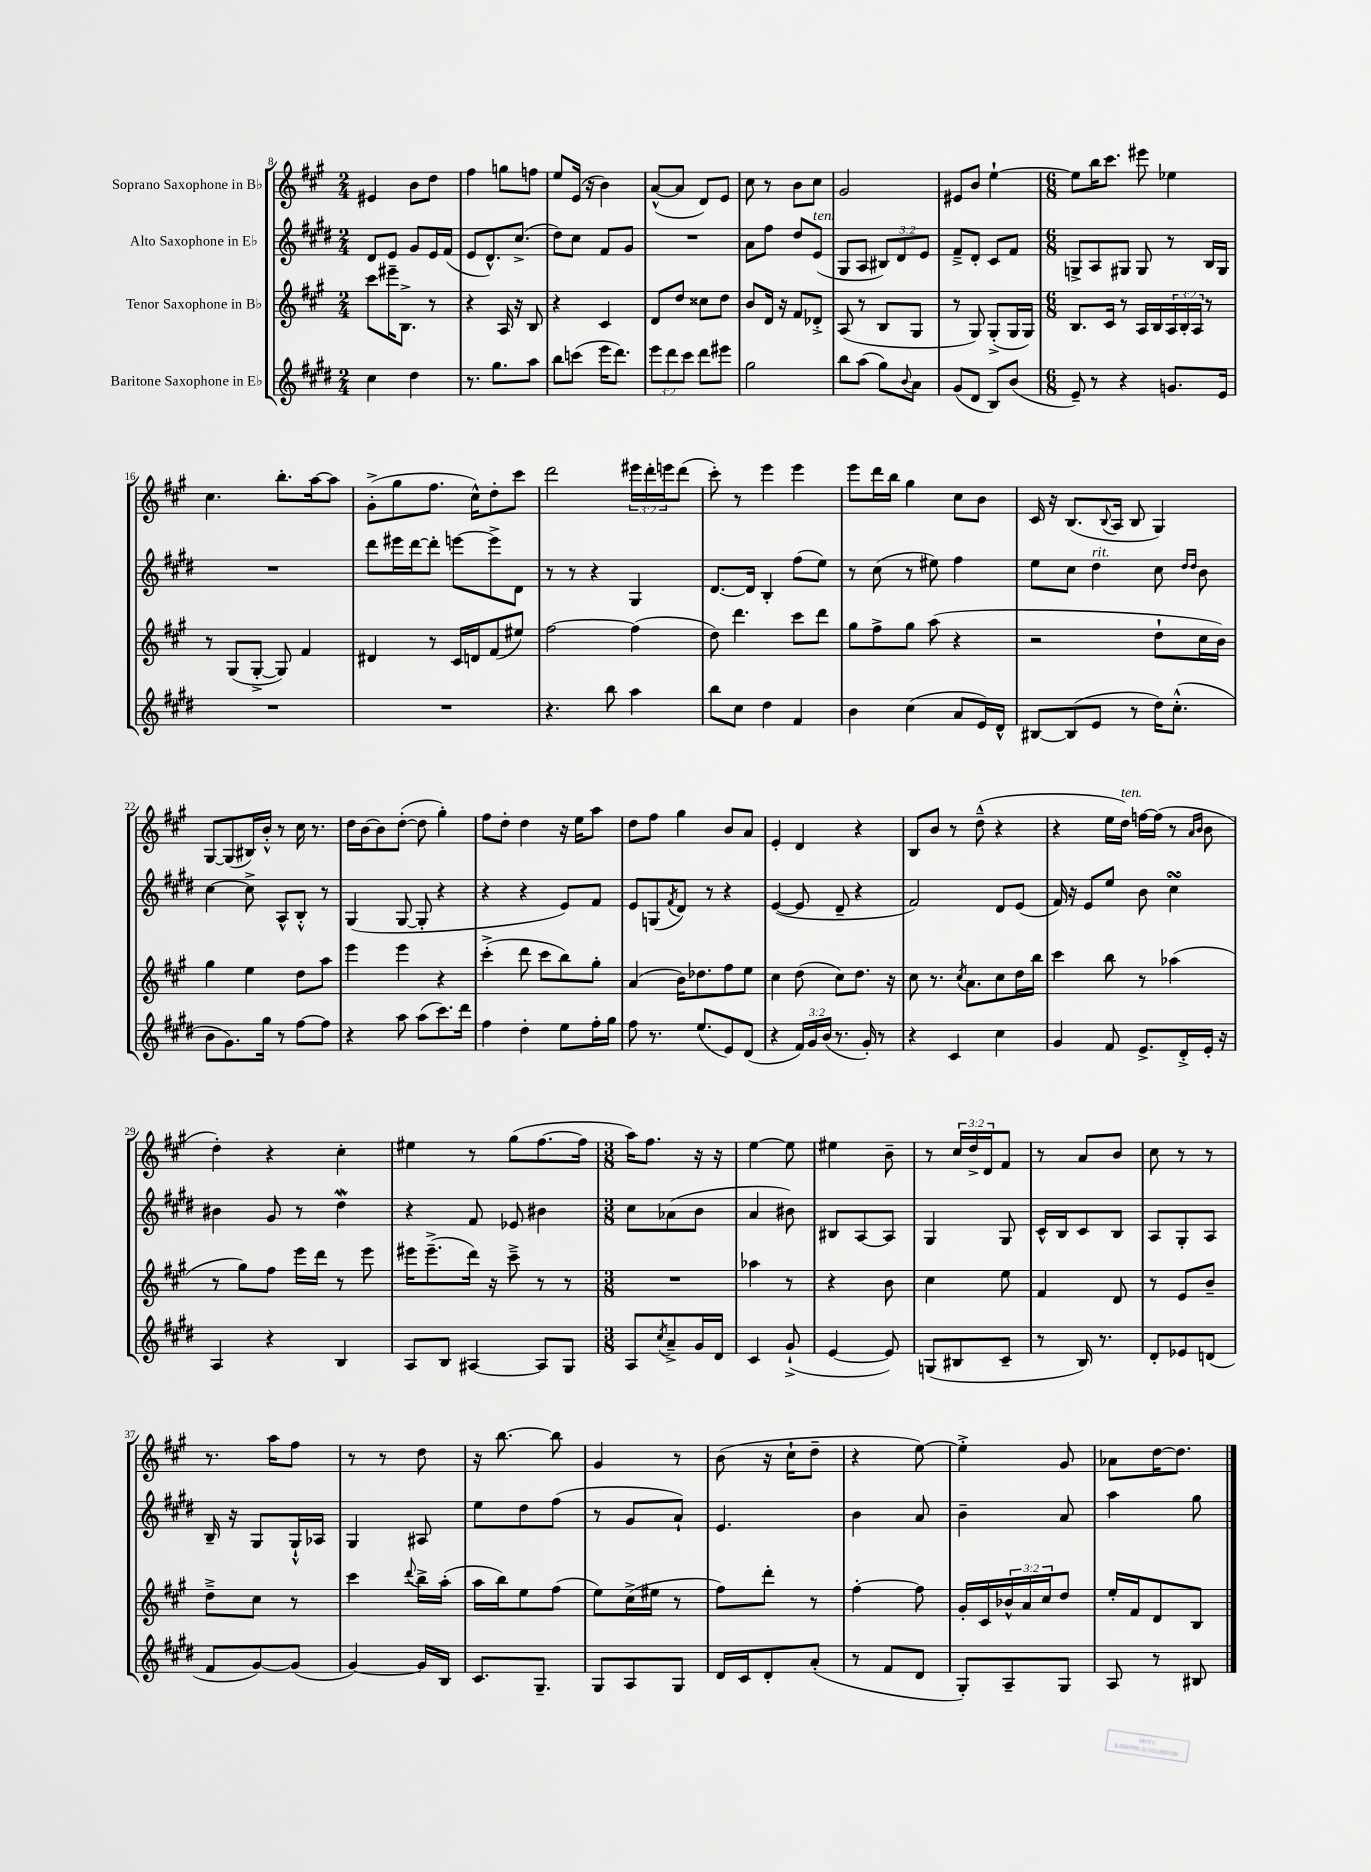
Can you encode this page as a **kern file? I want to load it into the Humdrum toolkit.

**kern	**kern	**kern	**kern
*staff4	*staff3	*staff2	*staff1
*clefG2	*clefG2	*clefG2	*clefG2
*k[f#c#g#d#]	*k[f#c#g#]	*k[f#c#g#d#]	*k[f#c#g#]
*M2/4	*M2/4	*M2/4	*M2/4
4cc#	8ccc#	8d#	4e#
.	16eee#~	8e	.
.	8.B^	.	.
4dd#	.	8g#	8b
.	8r	16e	8dd
.	.	(16f#	.
=	=	=	=
8.r	4r	8e	4ff#
.	.	8.d#^^)	.
8.gg#	.	.	.
.	16A	.	8gg
.	16r	(8.cc#^	.
8aa	8B	.	8ff
=	=	=	=
8bb	4r	8dd#)	8ee
(8ccc	.	8cc#	(16e
.	.	.	16r
16eee	4c#	8f#	4b)
8.ddd#)	.	.	.
.	.	8g#	.
=	=	=	=
12eee	8d	2r	([8a^^
12ddd#	.	.	.
.	8dd	.	8a]
12ccc#	.	.	.
8ddd#	8cc##	.	8d)
8eee#	8dd	.	8e
=	=	=	=
2gg#	8b	8a	8cc#
.	16d	8ff#	8r
.	16r	.	.
.	8f#	8dd#	8b
.	8d-'^	(8e	8cc#
=	=	=	=
8bb	(8A	8G#	2g#
(8aa	8r	8A	.
8gg#)	8B	12B#)	.
.	.	12d#	.
8qqb	.	.	.
8a	8G#	.	.
.	.	12e	.
=	=	=	=
(8g#	8r	8f#~^	8e#
8d#	8G#)	8d#'	8b
8B)	(8G#'^	8c#	[4ee`
(8b	16G#	8f#	.
.	16G#)	.	.
=	=	=	=
*M6/8	*M6/8	*M6/8	*M6/8
8e~)	8.B	8G^	8ee]
8r	.	8A	16bb
.	16c#	.	8.ccc#
4r	8r	8G#	.
.	16A	8G#	8eee#
.	16B	.	.
8.g	24A	8r	4ee-
.	24B'	.	.
.	24A	.	.
.	8r	16B	.
16e	.	16G#	.
=	=	=	=
2.r	8r	2.r	4.cc#
.	(8G#	.	.
.	[8G#'^	.	.
.	8G#])	.	8.bb'
.	4f#	.	.
.	.	.	[16aa
.	.	.	8aa]
=	=	=	=
2.r	4d#	8ddd#	(8g#'^
.	.	16eee#	8gg#
.	.	[16ddd#	.
.	8r	8ddd#']	8.ff#
.	16c#	[8eee	.
.	16d	.	16cc#^^)
.	(8f#	8eee^]	8dd'
.	8ee#)	8d#	8ccc#
=	=	=	=
4.r	[2ff#	8r	2ddd
.	.	8r	.
.	.	4r	.
8bb	.	.	.
4aa	(4ff#]	4G#	24eee#
.	.	.	24ddd'
.	.	.	24eee
.	.	.	(8ddd
=	=	=	=
8bb	8dd)	[8.d#	8ccc#')
8cc#	4.ddd	.	8r
.	.	16d#]	.
4dd#	.	4B'	4eee
4f#	8ccc#	(8ff#	4eee
.	8ddd	8ee)	.
=	=	=	=
4b	8gg#	8r	8eee
.	8ff#^	(8cc#	16ddd
.	.	.	16bb
(4cc#	8gg#	8r	4gg#
.	(8aa	8ee#)	.
8a	4r	4ff#	8cc#
16e)	.	.	8b
16d#^^	.	.	.
=	=	=	=
[8B#	2r	8ee	16c#
.	.	.	16r
(8B#]	.	8cc#	(8.B
8e	.	4dd#	.
.	.	.	8qqB
.	.	.	16A
8r	.	.	8B
16dd#)	8dd`	8cc#	4G#)
(8.cc#'^^	.	.	.
.	.	16qqdd#	.
.	.	16qqdd#	.
.	16cc#	8b	.
.	16b)	.	.
=	=	=	=
8b	4gg#	[4cc#	[8G#
8.g#)	.	.	(8G#]
.	4ee	8cc#^]	16B#)
16gg#	.	.	16b'^^
8r	.	8A^^	8r
[8ff#	8dd	8B'^^	16cc#
.	.	.	8.r
8ff#]	8aa	8r	.
=	=	=	=
4r	4eee	(4G#	16dd
.	.	.	[16b
.	.	.	8b]
8aa	4eee	[8G#	([8dd'
(8aa	.	8G#']	8dd]
8.ccc#)	4r	4r	4gg#')
16ddd#	.	.	.
=	=	=	=
4ff#	(4ccc#'^	4r	8ff#
.	.	.	8dd'
4dd#'	8ddd	4r	4dd
.	8ccc#	.	.
8ee	8bb)	8e)	16r
.	.	.	16ee
16ff#'	8gg#'	8f#	8aa
16gg#	.	.	.
=	=	=	=
8ff#	(4a	8e	8dd
8.r	.	(8G	8ff#
.	.	8qf#	.
.	16b)	8d#)	4gg#
(8.ee	8.dd-	.	.
.	.	8r	.
8e)	8ff#	4r	8b
(8d#	8ee	.	8a
=	=	=	=
4r	4cc#	([4e	4e'
24f#)	(8dd	8e]	4d
24g#	.	.	.
(24b	.	.	.
8.r	8cc#)	8d#~	.
.	8.dd	4r	4r
16g#')	.	.	.
8r	.	.	.
.	16r	.	.
=	=	=	=
4r	8cc#	2f#)	8B
.	8.r	.	8b
4c#	.	.	8r
.	8qcc#	.	.
.	8.a	.	.
.	.	.	(8dd~^^
4cc#	8cc#	8d#	4r
.	16dd	(8e	.
.	16bb	.	.
=	=	=	=
4g#	4ccc#	16f#)	4r
.	.	16r	.
.	.	8e	.
8f#	8bb	8ee	16ee
.	.	.	16dd)
8.e^	8r	8b	[16ff
.	.	.	(16ff]
.	(4aa-	4cc#	8r
16d#'^	.	.	.
.	.	.	16qqa
.	.	.	16qqb
16e'	.	.	8b
16r	.	.	.
=	=	=	=
4A	8r	4b#	4dd')
.	8gg#)	.	.
4r	8ff#	8g#	4r
.	16eee	8r	.
.	16ddd	.	.
4B	8r	4dd#	4cc#'
.	8eee	.	.
=	=	=	=
8A	16eee#	4r	4ee#
.	(8.eee#~^	.	.
8B	.	.	.
[4A#	16ddd)	8f#	8r
.	16r	.	.
.	8ccc#~^	8e-	(8gg#
8A#]	8r	4b#	[8.ff#
8G#	8r	.	.
.	.	.	16ff#]
=	=	=	=
*M3/8	*M3/8	*M3/8	*M3/8
8A	4.r	8cc#	16aa)
.	.	.	8.ff#
8qcc#	.	.	.
8a~^	.	(8a-	.
16g#	.	8b	16r
16d#	.	.	16r
=	=	=	=
4c#	4aa-	4a	[4ee
(8g#`^	8r	8b#)	8ee]
=	=	=	=
[4e	4r	8B#	4ee#
.	.	[8A	.
8e])	8b	8A]	8b~
=	=	=	=
(8G	4cc#	4G#	8r
8B#	.	.	24cc#
.	.	.	24dd^
.	.	.	24d
8c#~	8ee	8G#	8f#
=	=	=	=
8r	4f#	16c#^^	8r
.	.	16B	.
16B)	.	8c#	8a
8.r	.	.	.
.	8d	8B	8b
=	=	=	=
8d#'	8r	8A	8cc#
8e-	8e	8G#'	8r
(8d	8b~	8A	8r
=	=	=	=
8f#	8dd~^	16B~	8.r
.	.	16r	.
[8g#)	8cc#	8G#	.
.	.	.	16aa
(8g#]	8r	16G#`^^	8ff#
.	.	16A-	.
=	=	=	=
[4g#)	4ccc#	4G#	8r
.	.	.	8r
.	8qqddd	.	.
16g#]	16bb^	8A#	8dd
16B	(16aa'	.	.
=	=	=	=
8.c#	16aa	8ee	16r
.	16bb)	.	[8.bb
.	8ee	8dd#	.
8.G#~	.	.	.
.	(8ff#	(8ff#	8bb]
=	=	=	=
8G#	8ee)	8r	4g#
8A	(16cc#^	8g#	.
.	16ee#	.	.
8G#	8r	8a`)	8r
=	=	=	=
16d#	8ff#)	4.e	(8b
16c#	.	.	.
8d#'	8ddd'	.	16r
.	.	.	16cc#`
(8a'	8r	.	8dd~
=	=	=	=
8r	[4ff#'	4b	4r
8f#	.	.	.
8d#	8ff#]	8a	[8ee)
=	=	=	=
8G#')	16g#'	4b~	4ee'^]
.	16c#	.	.
8A~	24b-^^	.	.
.	24a	.	.
.	24cc#	.	.
8G#	8dd	8a	8g#
=	=	=	=
8A	16ee'	4aa	8a-
.	16f#	.	.
8r	8d	.	[16dd
.	.	.	8.dd]
8B#	8B	8gg#	.
==	==	==	==
*-	*-	*-	*-
